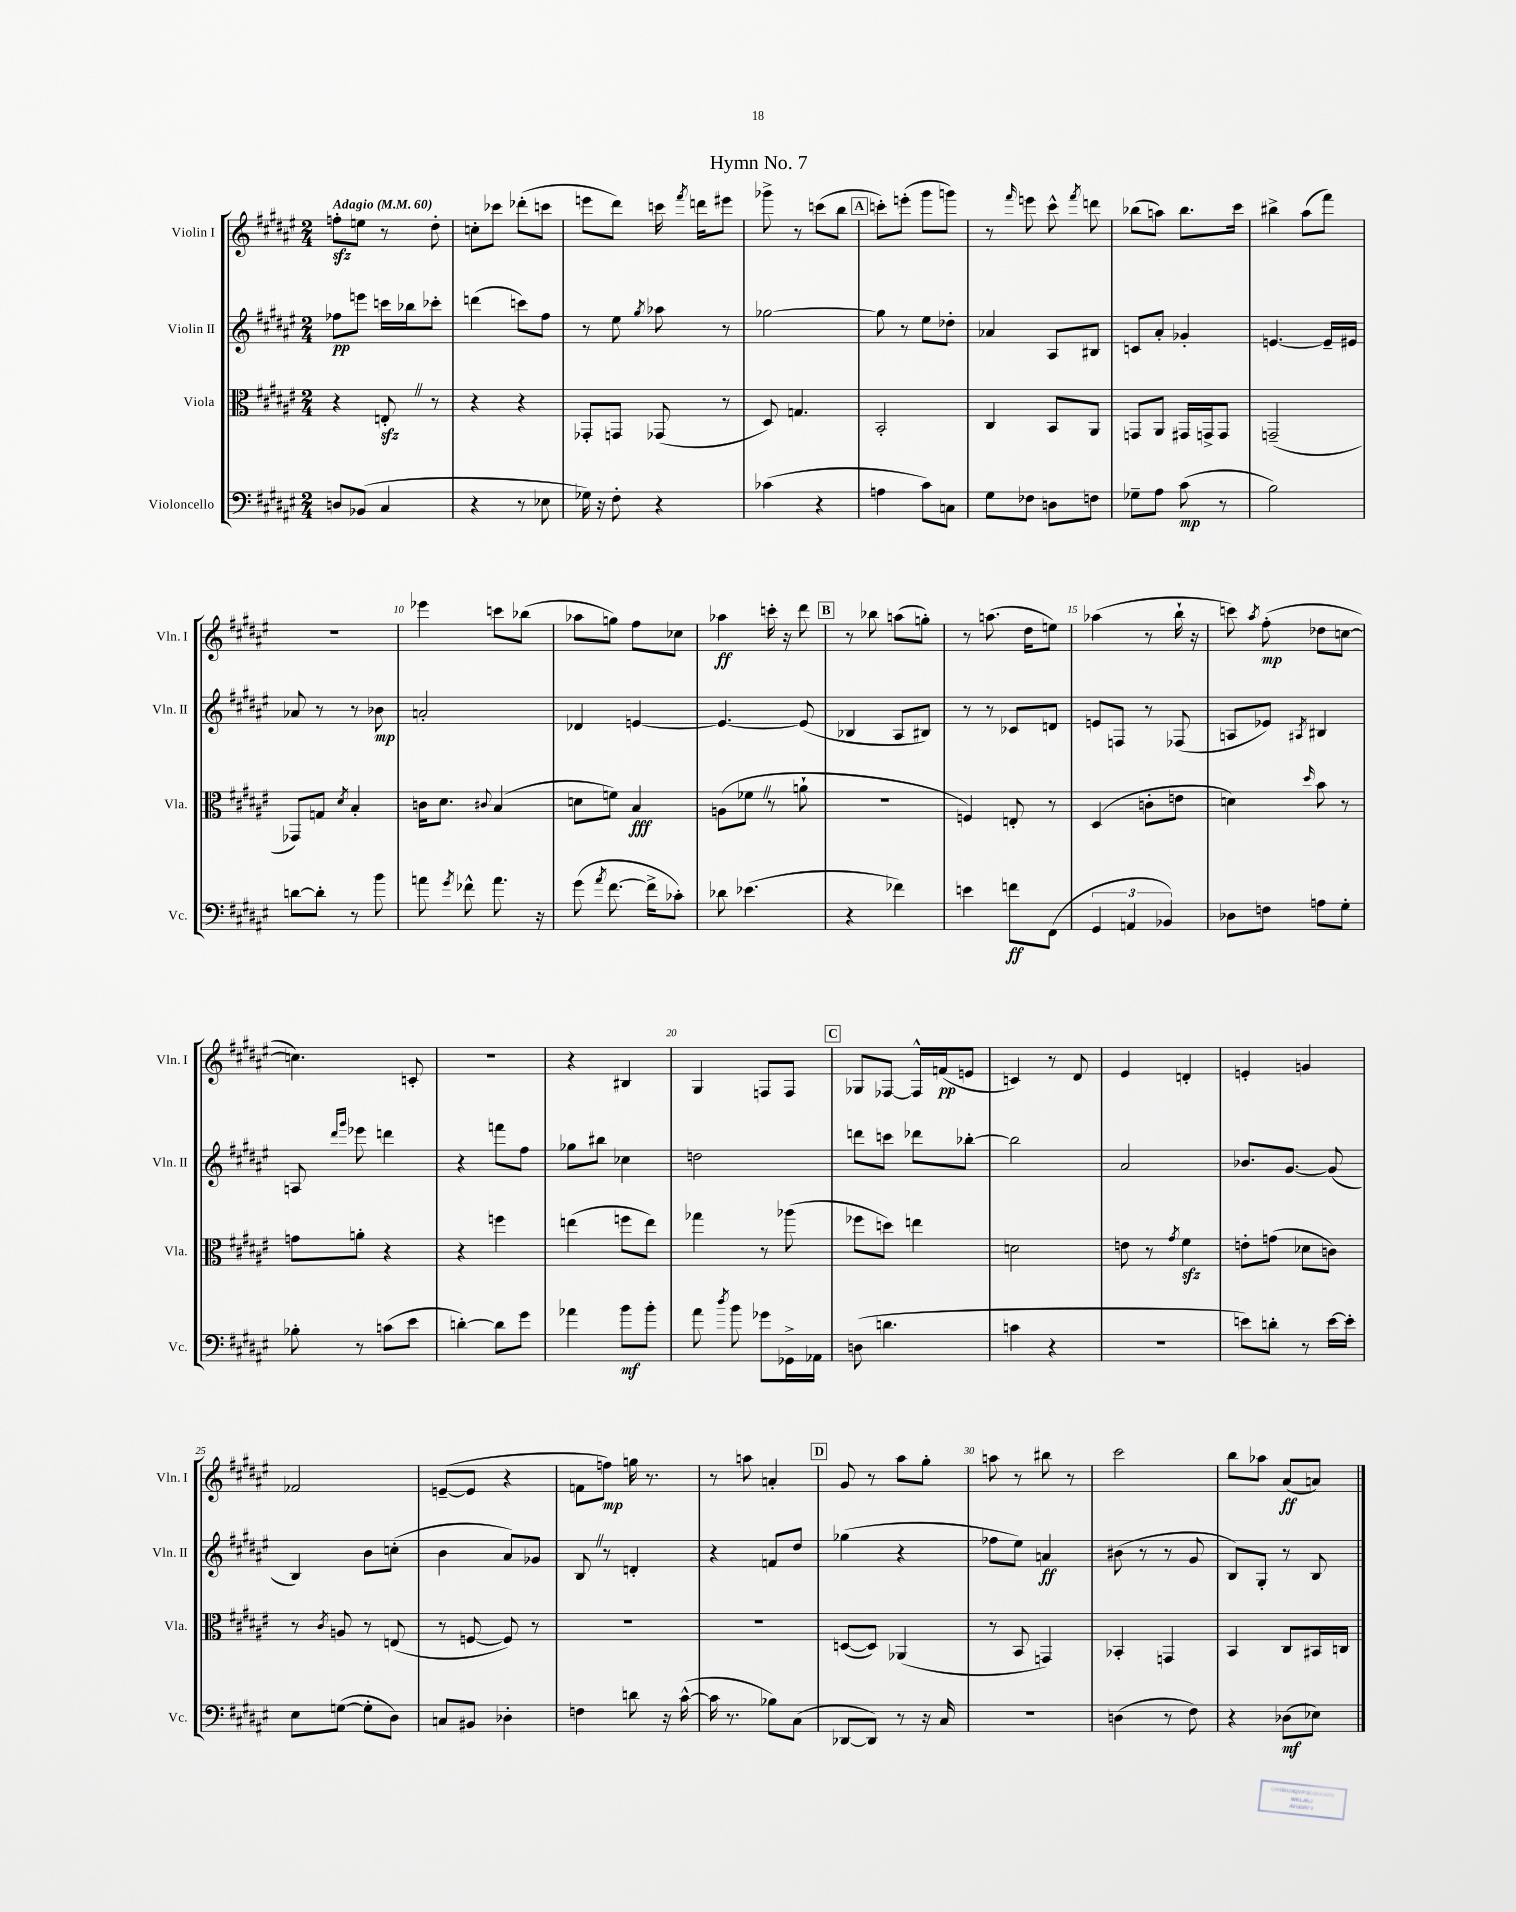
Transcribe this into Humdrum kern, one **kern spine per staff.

**kern	**kern	**kern	**kern
*staff4	*staff3	*staff2	*staff1
*clefF4	*clefC3	*clefG2	*clefG2
*k[f#c#g#d#a#e#]	*k[f#c#g#d#a#e#]	*k[f#c#g#d#a#e#]	*k[f#c#g#d#a#e#]
*M2/4	*M2/4	*M2/4	*M2/4
*MM60	*MM60	*MM60	*MM60
8D	4r	8ff-	8ff'
(8BB-	.	8eee	8ee
4C#	8E'	16ccc	8r
.	.	16bb-	.
.	8r	8ccc-'	8dd#'
=	=	=	=
4r	4r	(4ddd	8cc'
.	.	.	8ccc-
8r	4r	8ccc)	(8ddd-'
8E-	.	8ff#	8ccc
=	=	=	=
16G-)	8GG-'	8r	8eee
16r	.	.	.
8F#'	8GG	8ee#	8ddd#)
.	.	8qgg#	.
4r	(8GG-	8aa-	16ccc
.	.	.	8qfff#
.	.	.	16ddd
.	8r	8r	8eee#
=	=	=	=
(4c-	8D#)	[2gg-	8ggg-^
.	4.G	.	8r
4r	.	.	(8ccc
.	.	.	8bb
=	=	=	=
4A	2BB'	8gg-]	8ccc')
.	.	8r	(8eee'
8c#)	.	8ee#	8ggg#
8C	.	8dd-'	8ggg)
=	=	=	=
8G#	4C#	4a-	8r
.	.	.	16qqfff#
8F-	.	.	8eee
8D	8BB	8A#	8ccc#^^
.	.	.	8qfff#
8F	8AA#	8B#	8ddd
=	=	=	=
8G-~	8GG	8c	(8bb-
8A#	8AA#	8a#'	8aa)
(8c#	16GG#	4g-'	8.bb-
.	16GG^	.	.
8r	8GG	.	.
.	.	.	16ccc#
=	=	=	=
2B)	(2GG~	[4.e	4bb#^
.	.	.	(8aa#
.	.	16e~]	8fff#)
.	.	16e#	.
=	=	=	=
[8d	8GG-)	8a-	2r
8d']	8G	8r	.
.	8qd#	.	.
8r	4B'	8r	.
8b	.	8b-	.
=	=	=	=
8a	16c	2a'	4eee-
.	8.d#	.	.
8qg#	.	.	.
8f-^^	.	.	.
.	8qqc#	.	.
8.a	(4B	.	8ccc
.	.	.	(8bb-
16r	.	.	.
=	=	=	=
(8g#	8d	4d-	8aa-
8qa#	.	.	.
[8.f#	8f)	.	8gg)
.	4B	[4e	8ff#
16f#^]	.	.	.
8c-')	.	.	8cc-
=	=	=	=
8d-	(8A	4.e_	4aa-
(4.e-	8f-	.	.
.	8r	.	16ccc'
.	.	.	16r
.	8a`	(8e]	8ddd#
=	=	=	=
4r	2r	4B-	8r
.	.	.	8bb-
4f-)	.	8A#	(8aa
.	.	8B#)	8gg')
=	=	=	=
4e	4F)	8r	8r
.	.	8r	(8.aa
8f	8E'	8c-	.
.	.	.	16dd#
(8FF#	8r	8d	8ee)
=	=	=	=
6GG#	(4D#	8e	(4aa-
.	.	8F	.
6AA	.	.	.
.	8c'	8r	8r
6BB-)	.	.	.
.	8e	(8F-	16bb`
.	.	.	16r
=	=	=	=
8D-	4d)	8A	8ccc)
.	.	.	8qaa#
8F	.	8e-)	(8ff#'
.	16qqdd#	8qA#	.
8A	8b	4B#	8dd-
8G#'	8r	.	[8cc
=	=	=	=
8B-'	8g	8A	4.cc])
.	.	16qqddd#	.
.	.	16qqggg#	.
8r	8a'	8eee-	.
(8c	4r	4ddd	.
8e#	.	.	8c'
=	=	=	=
[4d')	4r	4r	2r
8d]	4ff	8fff	.
8g#	.	8ff#	.
=	=	=	=
4a-	(4ee	8gg-	4r
.	.	8bb#	.
8b	8ff	4cc-	4B#
8b'	8ee)	.	.
=	=	=	=
8a#	4gg-	2dd	4G#
8qdd#	.	.	.
8b	.	.	.
8g-	8r	.	8F
16GG-^	(8aa-	.	8F
16AA-	.	.	.
=	=	=	=
(8D	8ff-	8ddd	8G-
4.d	8dd)	8ccc	[8F-
.	4ee	8ddd-	16F-^^]
.	.	.	(16f
.	.	[8bb-'	8e
=	=	=	=
4c	2d	2bb-]	4c)
4r	.	.	8r
.	.	.	8d#
=	=	=	=
2r	8e	2a#	4e#
.	8r	.	.
.	8qg#	.	.
.	4f#	.	4d'
=	=	=	=
8e)	8e'	8.b-	4e'
8d'	(8g	.	.
.	.	[8.g#	.
8r	8d-	.	4g
[16e	8c)	(8g#]	.
16e']	.	.	.
=	=	=	=
8E#	8r	4B)	2f-
.	8qc#	.	.
([8G	8A	.	.
8G']	8r	8b	.
8D#)	(8E	(8cc'	.
=	=	=	=
8C	8r	4b	([8e~
8BB#	[8F	.	8e]
4D-'	8F])	8a#)	4r
.	8r	8g-	.
=	=	=	=
4F	2r	8B	8f
.	.	8r	8ff)
8d	.	4d'	16gg
.	.	.	8.r
16r	.	.	.
([16c#^^	.	.	.
=	=	=	=
16c#]	2r	4r	8r
8.r	.	.	.
.	.	.	8aa
8B-)	.	8f	4a'
(8C#	.	8dd#	.
=	=	=	=
[8DD-	([8D	(4gg-	8g#
8DD-])	8D])	.	8r
8r	(4AA-	4r	8aa#
16r	.	.	8gg#'
16C#	.	.	.
=	=	=	=
2r	8r	8ff-	8aa
.	8BB	8ee#)	8r
.	4GG)	4a	8bb#
.	.	.	8r
=	=	=	=
(4D	4BB-'	(8b#	2ccc#
.	.	8r	.
8r	4GG	8r	.
8F#)	.	8g#	.
=	=	=	=
4r	4BB	8B)	8bb
.	.	8G#'	8aa-
(8D-	8C#	8r	(8a#
8E-)	16BB#	8B	8a)
.	16C	.	.
==	==	==	==
*-	*-	*-	*-
